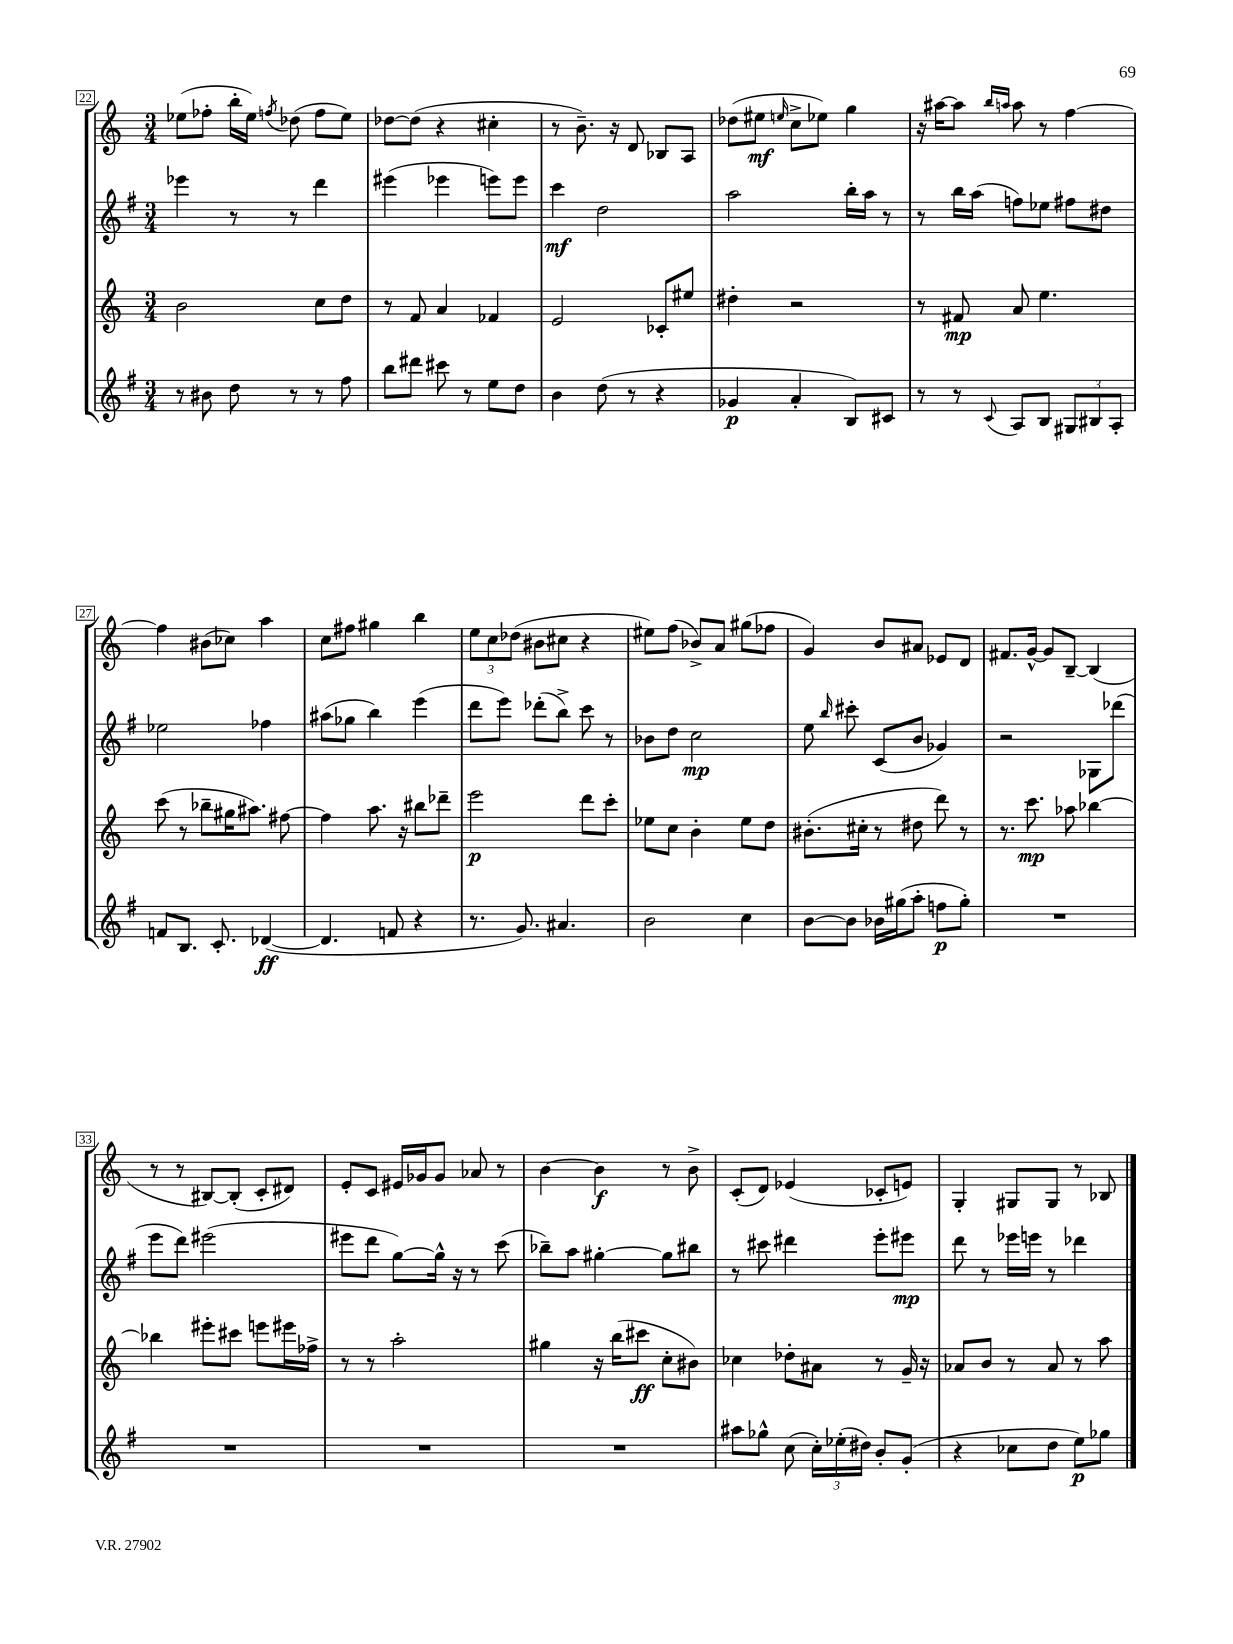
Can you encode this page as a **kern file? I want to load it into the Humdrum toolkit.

**kern	**kern	**kern	**kern
*staff4	*staff3	*staff2	*staff1
*clefG2	*clefG2	*clefG2	*clefG2
*k[f#]	*k[]	*k[f#]	*k[]
*M3/4	*M3/4	*M3/4	*M3/4
8r	2b\	4eee-\	(8ee-\L
8b#\	.	.	8ff-'\J
8dd\	.	8r	16bb'\LL
.	.	.	16ee-\JJ)
.	.	.	8qff/
8r	.	8r	(8dd-\
8r	8cc\L	4ddd\	8ff\L
8ff#\	8dd\J	.	8ee-\J)
=	=	=	=
8bb\L	8r	(4eee#\	[8dd-\L
8ddd#\J	8f/	.	(8dd-\]J
8ccc#\	4a/	4eee-\	4r
8r	.	.	.
8ee\L	4f-/	8eee\L)	4cc#'\
8dd\J	.	8eee\J	.
=	=	=	=
4b\	2e/	4ccc\	8r
.	.	.	8.b~\)
(8dd\	.	2dd\	.
.	.	.	16r
8r	.	.	8d/
4r	8c-'/L	.	8B-/L
.	8ee#/J	.	8A/J
=	=	=	=
4g-/	4dd#'\	2aa\	(8dd-\L
.	.	.	8ee#\J
.	.	.	16qqee/
4a'/	2r	.	8cc^\L
.	.	.	8ee-\J)
8B/L)	.	16bb'\LL	4gg\
.	.	16aa\JJ	.
8c#/J	.	8r	.
=	=	=	=
8r	8r	8r	16r
.	.	.	[16aa#\LK
8r	8f#/	16bb\LL	8aa#\]J
.	.	(16aa\JJ	.
.	.	.	16qqbb/LL
8qqc/	.	.	16qqaa/JJ
8A/L	8a/	8ff\L)	8aa\
8B/J	4.ee\	8ee-\J	8r
12G#/L	.	8ff#\L	[4ff\
12B#/	.	.	.
.	.	8dd#\J	.
12A'/J	.	.	.
=	=	=	=
8f/L	(8ccc\	2ee-\	4ff\]
8.B/J	8r	.	.
.	8bb-~\L	.	(8b#\L
8.c'/	.	.	.
.	16gg#\K	.	8cc-\J)
.	8.aa#\J)	.	.
([4d-/	.	4ff-\	4aa\
.	[8ff#\	.	.
=	=	=	=
4.d-/]	4ff#\]	(8aa#\L	8cc\L
.	.	8gg-\J	8ff#\J
.	8.aa\	4bb\)	4gg#\
8f/	.	.	.
.	16r	.	.
4r	8bb#\L	(4eee\	4bb\
.	8ddd-~\J	.	.
=	=	=	=
8.r	2eee\	8ddd\L	12ee\L
.	.	.	12cc\
.	.	8eee\J)	.
.	.	.	(12dd-\J
8.g/)	.	.	.
.	.	(8ddd-'\L	8b#\L
4.a#/	.	8bb^\J)	8cc#\J
.	8ddd\L	8ccc\	4r
.	8ccc'\J	8r	.
=	=	=	=
2b\	8ee-\L	8b-\L	8ee#\L)
.	8cc\J	8dd\J	(8ff\J
.	4b'\	2cc\	8b-^/L)
.	.	.	8a/J
4cc\	8ee-\L	.	(8gg#\L
.	8dd\J	.	8ff-\J
=	=	=	=
[8b\L	(8.b#'\L	8ee\	4g/)
.	.	16qqbb/	.
8b\]J	.	8ccc#'\	.
.	16cc#'\Jk	.	.
16b-\LL	8r	(8c/L	8b/L
(16gg#\J	.	.	.
8aa'\J	8dd#\	8b/J	8a#/J
8ff\L	8ddd\)	4g-/)	8e-/L
8gg#'\J)	8r	.	8d/J
=	=	=	=
2.r	8.r	2r	8.f#/L
.	8.ccc\	.	[16g^^/Jk
.	.	.	8g/]L
.	8aa-\	.	[8B~/J
.	[4bb-\	8G-\L	(4B/]
.	.	(8ddd-\J	.
=	=	=	=
2.r	4bb-\]	8eee\L	8r
.	.	8ddd\J)	8r
.	8eee#'\L	(2eee#\	[8B#/L)
.	8ccc#\J	.	(8B#'/]J
.	8eee\L	.	8c'/L
.	16eee#\L	.	8d#/J)
.	16ff-^\JJ	.	.
=	=	=	=
2.r	8r	8eee#\L	8e'/L
.	8r	8ddd\J	8c/J
.	2aa'\	[8gg\L)	16e#/LL
.	.	.	16g-/J
.	.	16gg^^\]Jk	8g-/J
.	.	16r	.
.	.	8r	8a-/
.	.	(8ccc\	8r
=	=	=	=
2.r	4gg#\	8bb-~\L)	[4b\
.	.	8aa\J	.
.	16r	[4gg#'\	4b\]
.	(16bb\LK	.	.
.	8ccc#\J	.	.
.	8cc'\L	8gg#\]L	8r
.	8b#\J)	8bb#\J	8b^\
=	=	=	=
8aa#\L	4cc-\	8r	(8c'/L
8gg-^^\J	.	8ccc#\	8d/J)
(8cc\	8dd-'\L	4ddd#\	(4e-/
24cc'\LL)	8a#\J	.	.
(24ee-'\	.	.	.
24dd#\JJ)	.	.	.
8b'/L	8r	8eee'\L	8c-'/L
(8g'/J	16g~/	8eee#\J	8e/J)
.	16r	.	.
=	=	=	=
4r	8a-/L	8ddd\	4G'/
.	8b/J	8r	.
8cc-\L	8r	16eee-\LL	8G#/L
.	.	16eee\JJ	.
8dd\J	8a-/	8r	8G#/J
8ee\L)	8r	4ddd-\	8r
8gg-\J	8aa\	.	8B-/
==	==	==	==
*-	*-	*-	*-
